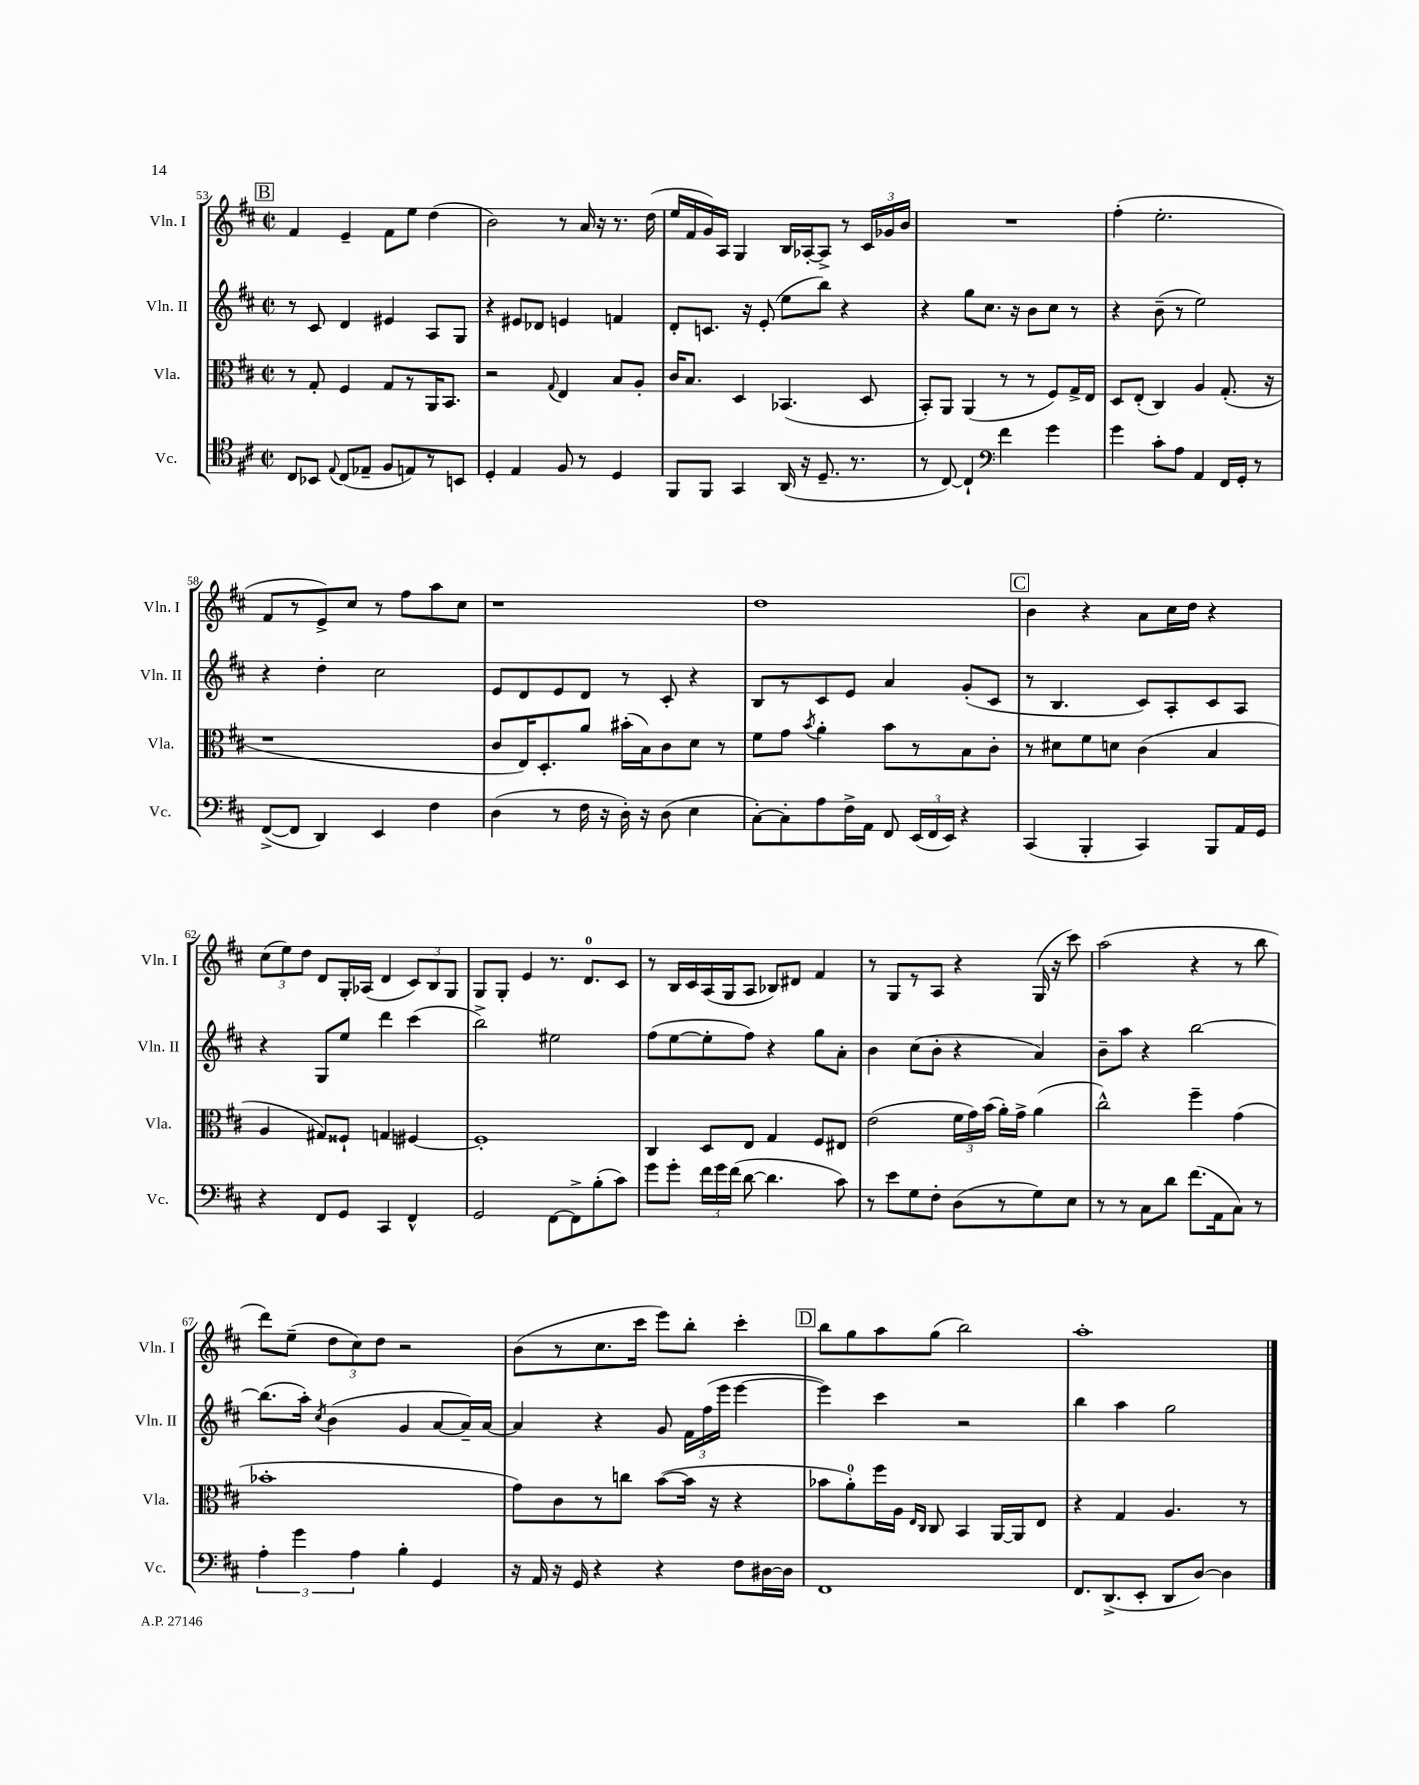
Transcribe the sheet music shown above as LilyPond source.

<<
\new StaffGroup <<
\new Staff = "s0" \with { instrumentName = "Vln. I" shortInstrumentName = "Vln. I" } {
    \clef treble \key d \major \defaultTimeSignature \time 2/2
    \autoBeamOff \mark \markup { \box "B" } fis'4 e'4-- fis'8[ e''8] d''4( |
    b'2) r8 a'16 r16 r8. d''16( |
    e''16[ fis'16 g'16) a16] g4 b16[ aes16~-. aes8]-> r8 \tuplet 3/2 { cis'16[ ges'16 b'16] } |
    R1 |
    fis''4-.( e''2.-. |
    fis'8[ r8 e'8->) cis''8] r8 fis''8[ a''8 cis''8] |
    r1 |
    d''1 |
    \mark \markup { \box "C" } b'4 r4 a'8[ cis''16 d''16] r4 |
    \tuplet 3/2 { cis''8[( e''8) d''8] } d'8[ g16-. aes16]( d'4 \tuplet 3/2 { cis'8[) b8 g8] } |
    g8[ g8]-. e'4 r8. d'8.[-0 cis'8] |
    r8 b16[ cis'16 a16( g16 a8] bes8[) dis'8] fis'4 |
    r8 g8[ r8 a8] r4 g16( r16 cis'''8) |
    a''2( r4 r8 b''8 |
    d'''8[) e''8]--( \tuplet 3/2 { d''8[ cis''8) d''8] } r2 |
    b'8[( r8 cis''8. cis'''16] e'''8[) b''8]-. cis'''4-. |
    \mark \markup { \box "D" } b''8[ g''8 a''8 g''8]( b''2) |
    a''1-. \bar "|." |
}
\new Staff = "s1" \with { instrumentName = "Vln. II" shortInstrumentName = "Vln. II" } {
    \clef treble \key d \major \defaultTimeSignature \time 2/2
    \autoBeamOff \mark \markup { \box "B" } r8 cis'8 d'4 eis'4 a8[ g8] |
    r4 eis'8[ des'8] e'4 f'4 |
    d'8[-. c'8.] r16 e'8-.( e''8[ b''8]) r4 |
    r4 g''8[ cis''8.] r16 b'8[ cis''8] r8 |
    r4 b'8--( r8 e''2) |
    r4 d''4-. cis''2 |
    e'8[ d'8 e'8 d'8] r8 cis'8-. r4 |
    b8[ r8 cis'8 e'8] a'4 g'8[-.( cis'8] |
    \mark \markup { \box "C" } r8 b4. cis'8[) a8-. cis'8 a8] |
    r4 g8[ e''8] d'''4 cis'''4( |
    b''2->) eis''2 |
    fis''8[( e''8~ e''8-. fis''8]) r4 g''8[ a'8]-. |
    b'4 cis''8[( b'8]-. r4 a'4) |
    b'8[-- a''8] r4 b''2~ |
    b''8.[( a''16]-.) \acciaccatura { cis''8 } b'4( g'4 a'8[~ a'16--) a'16]~ |
    a'4 r4 g'8 \tuplet 3/2 { fis'16[ fis''16( e'''16] } e'''4~ |
    \mark \markup { \box "D" } e'''4) cis'''4 r2 |
    b''4 a''4 g''2 \bar "|." |
}
\new Staff = "s2" \with { instrumentName = "Vla." shortInstrumentName = "Vla." } {
    \clef alto \key d \major \defaultTimeSignature \time 2/2
    \autoBeamOff \mark \markup { \box "B" } r8 g8-. fis4 g8[ r8 a,16 b,8.] |
    r2 \appoggiatura { g8 } e4 b8[ a8]-. |
    cis'16[ b8.] d4 bes,4.( d8 |
    b,8[-.) a,8] a,4( r8 r8 fis8[) g16-> e16] |
    d8[ e8]-.( cis4) a4 g8.-.( r16 |
    r1 |
    cis'8[ e16) d8.-. a'8] bis'16[-.( b16) cis'8 d'8] r8 |
    fis'8[ g'8] \acciaccatura { b'8 } a'4-. b'8[ r8 b8 cis'8]-. |
    \mark \markup { \box "C" } r8 dis'8[ fis'8 d'8] cis'4( b4 |
    a4 gis8[) fisis8]-! g4 fis4~ |
    fis1-. |
    cis4 d8[ e8] g4 fis8[ eis8] |
    e'2( \tuplet 3/2 { fis'16[ g'16) b'16]( } a'16[-.) g'16]-> a'4( |
    cis''2-^) fis''4-- g'4( |
    bes'1-. |
    g'8[) cis'8 r8 c''8] b'8[~( b'16] r16 r4 |
    \mark \markup { \box "D" } bes'8[ a'8-0-.) fis''16 a16] \grace { e16[ cis16] } cis8 b,4 a,16[~ a,16 e8] |
    r4 g4 a4. r8 \bar "|." |
}
\new Staff = "s3" \with { instrumentName = "Vc." shortInstrumentName = "Vc." } {
    \clef tenor \key d \major \defaultTimeSignature \time 2/2
    \autoBeamOff \mark \markup { \box "B" } cis8[ bes,8] \appoggiatura { e8 } cis8[( ees8]-- fis8[ e8) r8 b,8] |
    d4-. e4 fis8 r8 d4 |
    fis,8[ fis,8] g,4 a,16( r16 d8.-- r8. |
    r8 cis8~) cis4-! \clef bass fis'4 g'4 |
    g'4 cis'8[-. a8] a,4 fis,16[ g,16]-. r8 |
    fis,8[~->( fis,8] d,4) e,4 fis4 |
    d4( r8 fis16 r16 d16-.) r16 d8( e4 |
    cis8[~-.) cis8-. a8 fis16-> a,16] fis,8 \tuplet 3/2 { e,16[( fis,16 e,16]) } r4 |
    \mark \markup { \box "C" } cis,4( b,,4-. cis,4) b,,8[ a,16 g,16] |
    r4 fis,8[ g,8] cis,4 fis,4-^ |
    g,2 fis,8[~ fis,8-> b8-.( cis'8]) |
    g'8[ g'8]-. \tuplet 3/2 { fis'16[ g'16 fis'16]( } d'8~ d'4. cis'8) |
    r8 e'8[ g8 fis8]-. d8[( r8 g8) e8] |
    r8 r8 cis8[ d'8] fis'8.[( a,16 cis8]) r8 |
    \tuplet 3/2 { a4-. g'4 a4 } b4-. g,4 |
    r16 a,16 r16 g,16 r4 r4 fis8[ dis16~ dis16] |
    \mark \markup { \box "D" } fis,1 |
    fis,8.[ d,8.->( e,8]-. d,8[ d8]~) d4 \bar "|." |
}
>>
>>
\layout { \context { \Score currentBarNumber = #53 } }
